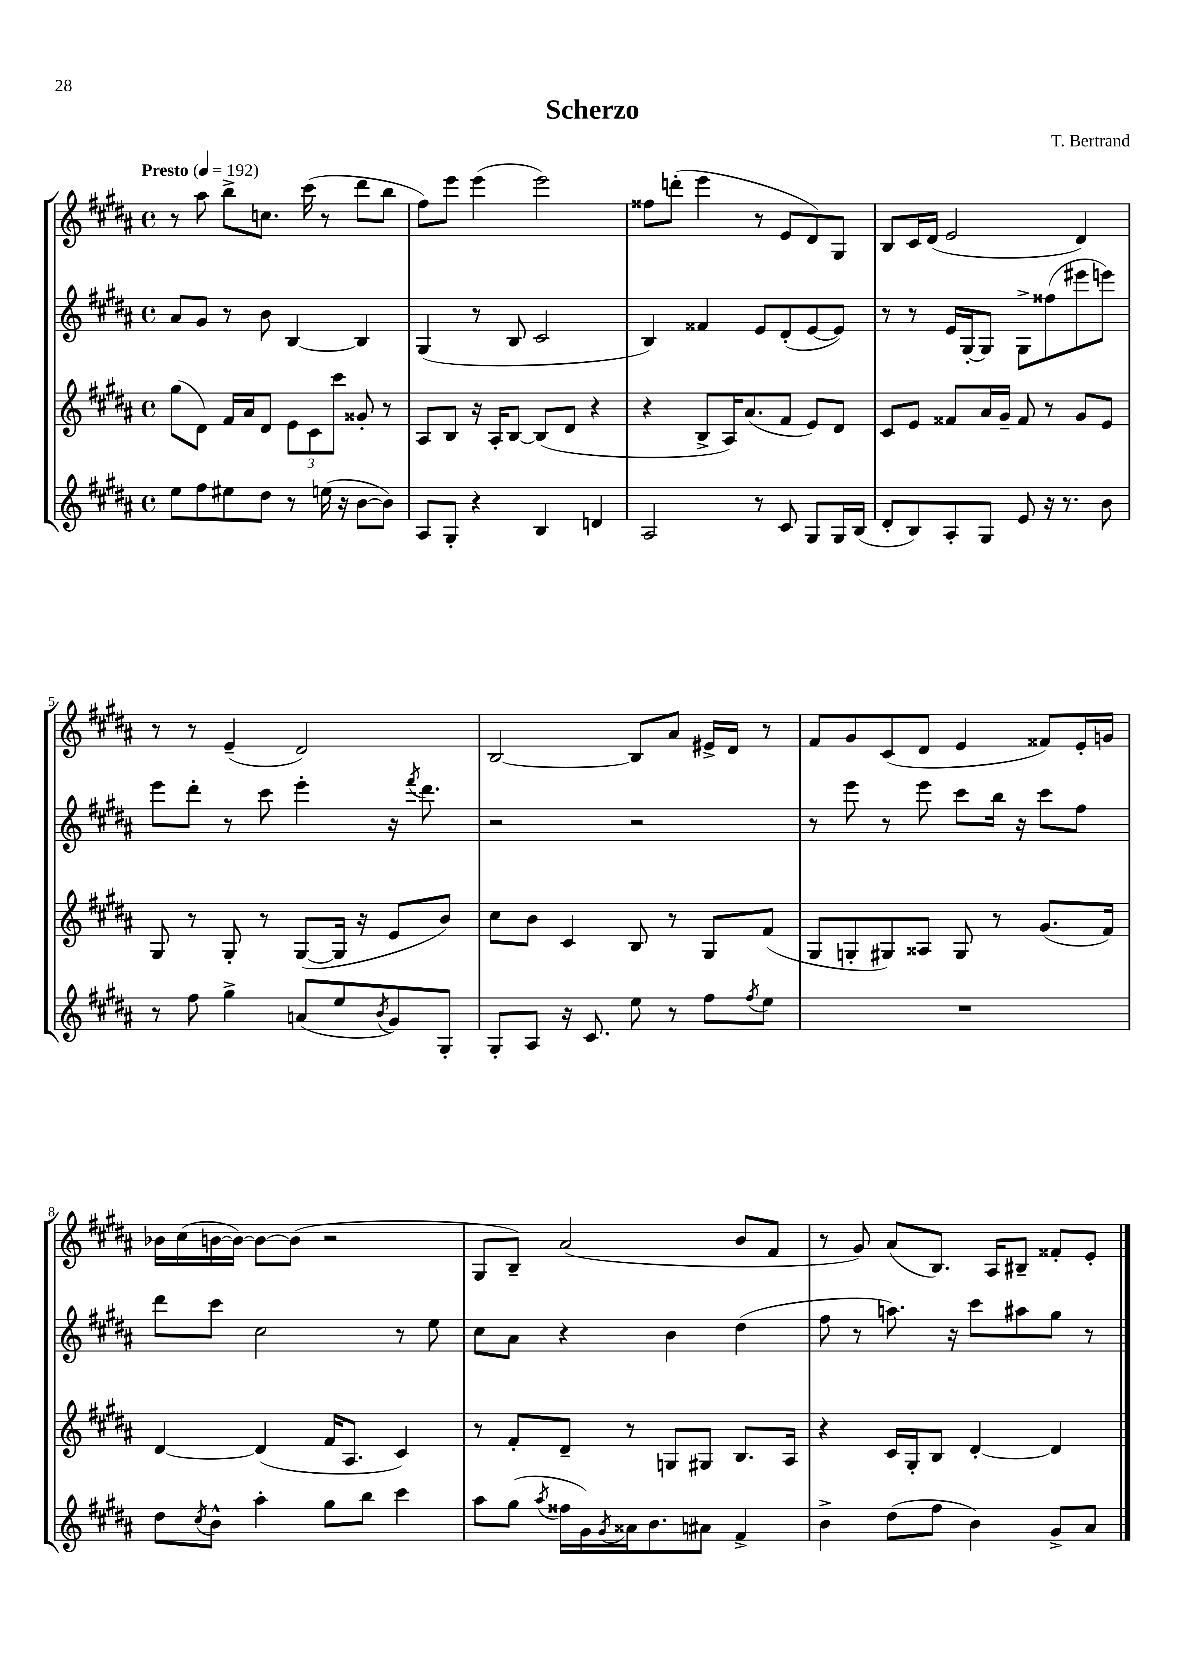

**kern	**kern	**kern	**kern
*staff4	*staff3	*staff2	*staff1
*clefG2	*clefG2	*clefG2	*clefG2
*k[f#c#g#d#a#]	*k[f#c#g#d#a#]	*k[f#c#g#d#a#]	*k[f#c#g#d#a#]
*M4/4	*M4/4	*M4/4	*M4/4
*met(c)	*met(c)	*met(c)	*met(c)
*MM192	*MM192	*MM192	*MM192
8ee\L	(8gg#\L	8a#/L	8r
8ff#\	8d#\J)	8g#/J	8aa#\
8ee#\	16f#/LL	8r	8bb^\L
.	16a#/J	.	.
8dd#\J	8d#/J	8b\	8.cc\J
8r	12e\L	[4B/	.
.	.	.	(16ccc#\
.	12c#\	.	.
(16ee\	.	.	8r
.	12ccc#\J	.	.
16r	.	.	.
[8b\L	8g##'/	4B/]	8ddd#\L
8b\]J)	8r	.	8bb\J
=	=	=	=
8A#/L	8A#/L	(4G#/	8ff#\L)
8G#'/J	8B/J	.	8eee\J
4r	16r	8r	(4eee\
.	16A#'/LK	.	.
.	[8B/J	8B/	.
4B/	(8B/]L	2c#/	2eee\)
.	8d#/J	.	.
4d/	4r	.	.
=	=	=	=
2A#/	4r	4B/)	8ff##\L
.	.	.	(8ddd'\J
.	8B^/L	4f##/	4eee\
.	16A#/K)	.	.
.	(8.a#/	.	.
8r	.	8e/L	8r
8c#/	8f#/J	(8d#'/	8e/L
8G#/L	8e/L)	[8e/	8d#/)
16G#/L	8d#/J	8e/]J)	8G#/J
(16B/JJ	.	.	.
=	=	=	=
8d#'/L	8c#/L	8r	8B/L
8B/)	8e/J	8r	16c#/L
.	.	.	(16d#/JJ
8A#'/	8f##/L	16e/LL	2e/
.	.	[16G#'/J	.
8G#/J	16a#/L	8G#/]J	.
.	16g#~/JJ	.	.
8e/	8f##/	8G#^\L	.
16r	8r	(8ff##\	.
8.r	.	.	.
.	8g#/L	8eee#\	4d#/)
8b\	8e/J	8eee\J)	.
=	=	=	=
8r	8G#/	8eee\L	8r
8ff#\	8r	8ddd#'\J	8r
4gg#^\	8G#'/	8r	(4e~/
.	8r	8ccc#\	.
(8a/L	([8G#/L	4eee'\	2d#/)
8ee/	16G#/]Jk	.	.
.	16r	.	.
8qb/	.	.	.
8g#/)	8e/L	16r	.
.	.	8qfff#/	.
.	.	8.ddd#\	.
8G#'/J	8b/J)	.	.
=	=	=	=
8G#'/L	8cc#\L	2r	[2B/
8A#/J	8b\J	.	.
16r	4c#/	.	.
8.c#/	.	.	.
8ee\	8B/	2r	8B/]L
8r	8r	.	8a#/J
8ff#\L	8G#/L	.	16e#^/LL
.	.	.	16d#/JJ
8qff#/	.	.	.
8ee\J	(8f#/J	.	8r
=	=	=	=
1r	8G#/L	8r	8f#/L
.	8G'/	8eee\	8g#/
.	8G#/)	8r	(8c#/
.	8A##/J	8eee\	8d#/J
.	8G#/	8ccc#\L	4e/
.	8r	16bb\Jk	.
.	.	16r	.
.	(8.g#/L	8ccc#\L	8f##/L)
.	.	8ff#\J	16e'/L
.	16f#/Jk)	.	16g/JJ
=	=	=	=
8dd#\L	[4d#/	8ddd#\L	16b-\LL
.	.	.	(16cc#\
8qcc#/	.	.	.
8b^^\J	.	8ccc#\J	[16b\
.	.	.	16b\_JJ)
4aa#'\	(4d#/]	2cc#\	8b\_L
.	.	.	(8b\]J
8gg#\L	16f#/LK	.	2r
.	8.A#/J	.	.
8bb\J	.	.	.
4ccc#\	4c#/)	8r	.
.	.	8ee\	.
=	=	=	=
8aa#\L	8r	8cc#\L	8G#/L
(8gg#\J	8f#'/L	8a#\J	8B~/J)
8qaa#/	.	.	.
16ff##\LL	8d#~/J	4r	(2a#/
16g#\)	.	.	.
8qg#/	.	.	.
16a##\J	8r	.	.
8.b\	.	.	.
.	8G/L	4b\	.
8a#\J	8G#/J	.	.
4f#^/	8.B/L	(4dd#\	8b/L
.	.	.	8f#/J
.	16A#/Jk	.	.
=	=	=	=
4b^\	4r	8ff#\	8r
.	.	8r	8g#/)
(8dd#\L	16c#/LL	8.aa\)	(8a#/L
.	16G#'/J	.	.
8ff#\J	8B/J	.	8.B/J)
.	.	16r	.
4b\)	[4d#'/	8ccc#\L	.
.	.	.	16A#/LK
.	.	8aa#\	8B#~/J
8g#^/L	4d#/]	8gg#\J	8f##'/L
8a#/J	.	8r	8e'/J
==	==	==	==
*-	*-	*-	*-
